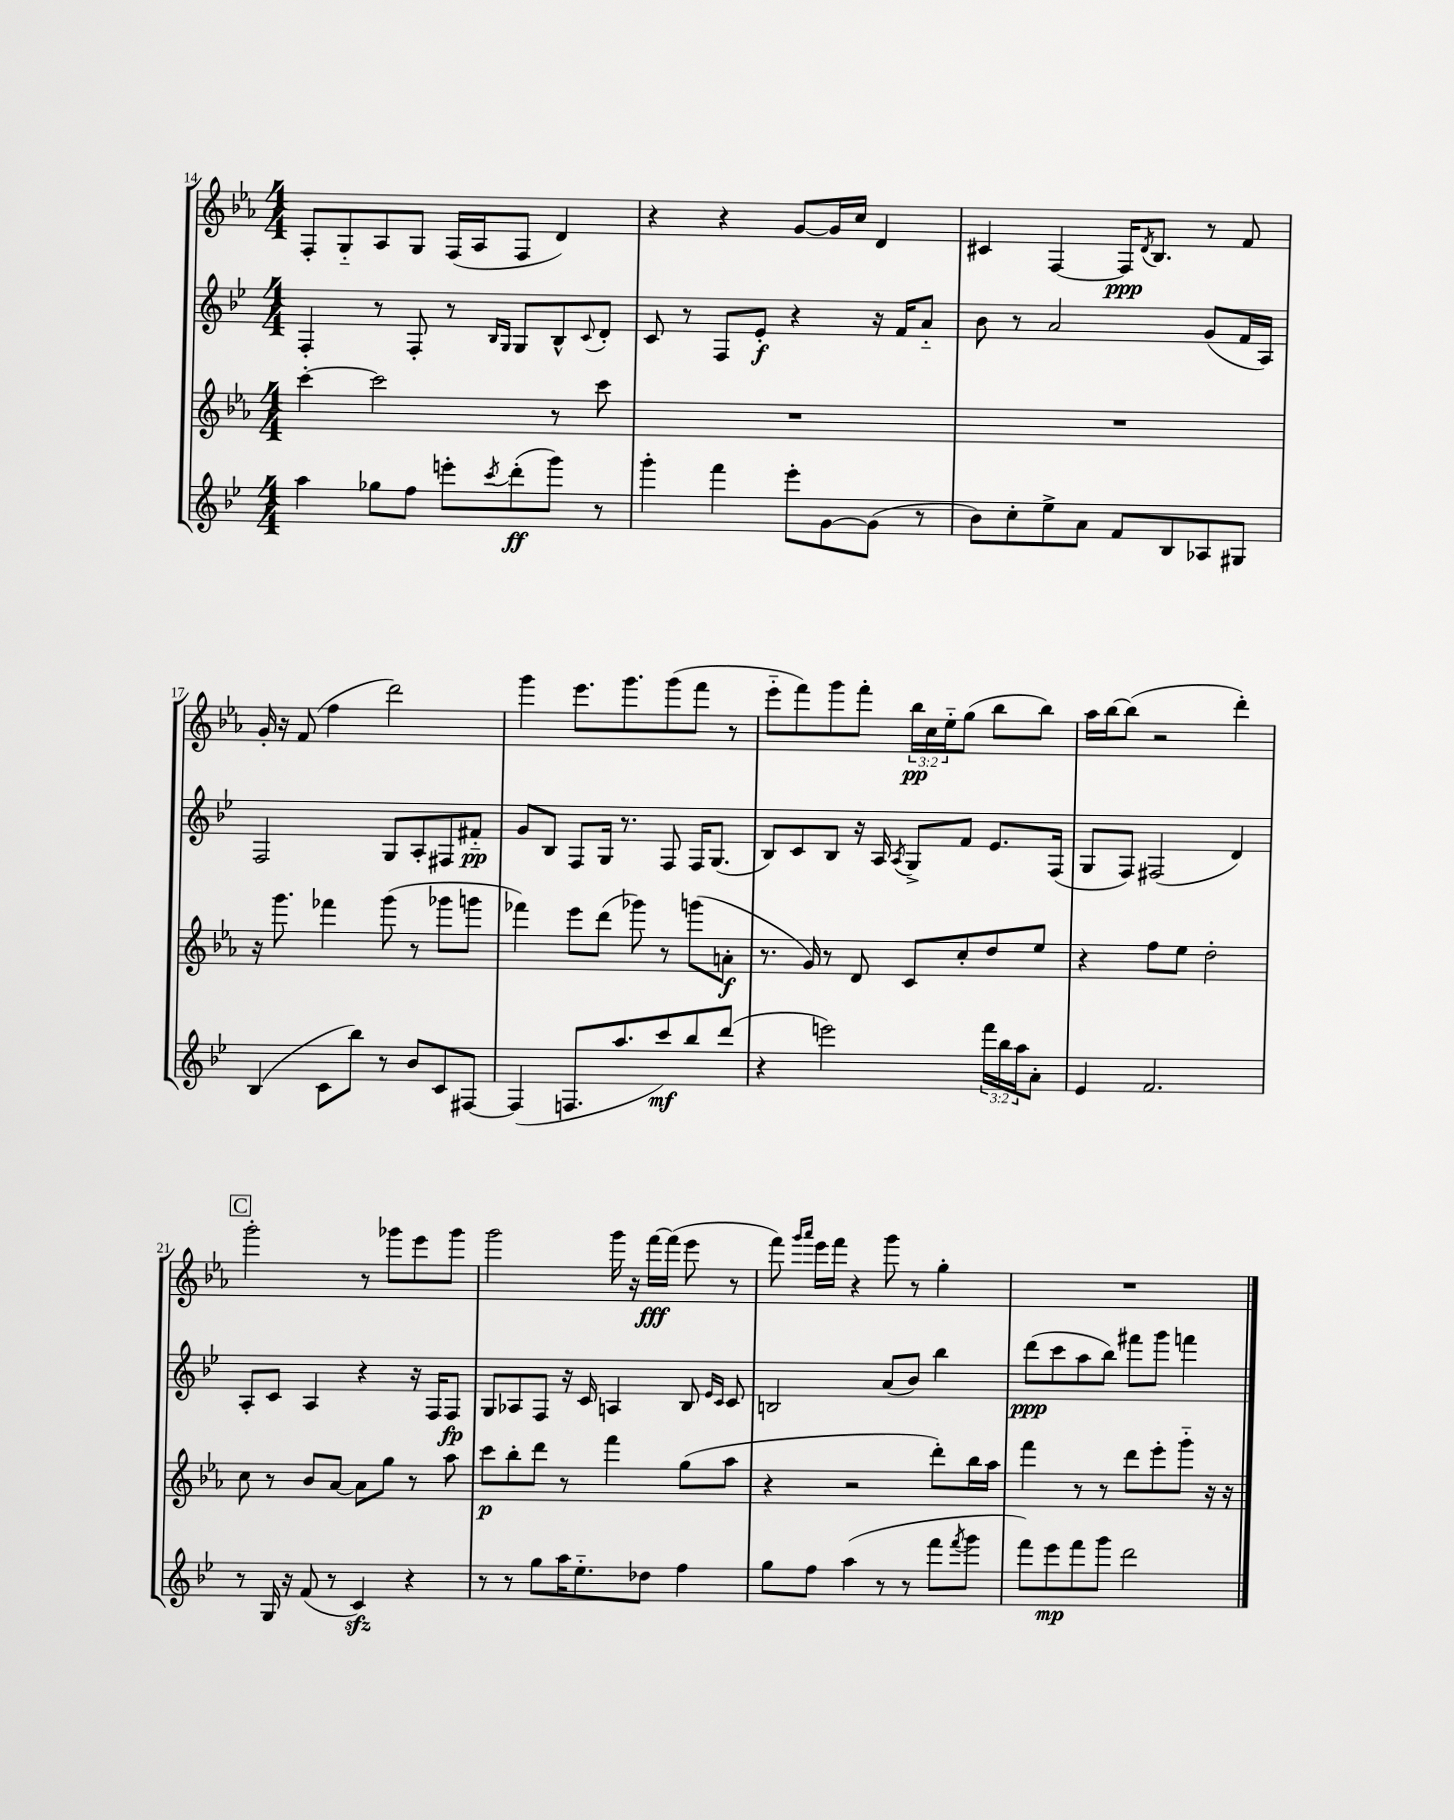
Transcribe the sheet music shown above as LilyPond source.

<<
\new StaffGroup <<
\new Staff = "s0" {
    \clef treble \key ees \major \numericTimeSignature \time 4/4 \override Staff.TupletNumber.text = #tuplet-number::calc-fraction-text
    f8-. g8-_ aes8 g8 f16( aes16 f8 d'4) |
    r4 r4 g'8~ g'16 c''16 d'4 |
    cis'4 f4~ f16\ppp \acciaccatura { d'8 } bes8. r8 f'8 |
    g'16-. r16 f'8( f''4 d'''2) |
    g'''4 ees'''8. g'''8. g'''8( f'''8 r8 |
    ees'''8-_ f'''8) g'''8 f'''8-. \tuplet 3/2 { bes''16\pp c''16 ees''16-_ } g''8( bes''8 bes''8) |
    aes''16 bes''16~ bes''8( r2 d'''4-.) |
    \mark \markup { \box "C" } g'''2-. r8 ges'''8 ees'''8 ges'''8 |
    g'''2 g'''16 r16 f'''16~\fff f'''16( ees'''8 r8 |
    f'''8) \grace { g'''16 aes'''16 } ees'''16 f'''16 r4 g'''8 r8 g''4-. |
    R1 \bar "|." |
}
\new Staff = "s1" {
    \clef treble \key bes \major \numericTimeSignature \time 4/4
    f4-. r8 f8-. r8 \grace { bes16 g16 } g8 bes8-^ \appoggiatura { c'8 } d'8-. |
    c'8 r8 f8 ees'8-.\f r4 r16 f'16 a'8-_ |
    bes'8 r8 a'2 g'8( f'16 a16) |
    f2 g8 a8-. fis8 fis'8-_\pp |
    g'8 bes8 f8 g16 r8. f8 f16 g8.( |
    bes8) c'8 bes8 r16 a16 \acciaccatura { a8 } g8-> f'8 ees'8. f16( |
    g8 f8) fis2( d'4) |
    \mark \markup { \box "C" } a8-. c'8 a4 r4 r16 f16 f8\fp |
    g8 aes8 f8 r16 c'16 a4 bes8 \grace { ees'16 c'16 } c'8 |
    b2 a'8( bes'8) bes''4 |
    d'''8\ppp( c'''8 a''8 bes''8) fis'''8 g'''8 f'''4 \bar "|." |
}
\new Staff = "s2" {
    \clef treble \key ees \major \numericTimeSignature \time 4/4
    c'''4~-. c'''2 r8 c'''8 |
    R1 |
    R1 |
    r16 g'''8. fes'''4 g'''8( r8 ges'''8 g'''8 |
    fes'''4) ees'''8 d'''8( ges'''8) r8 g'''8( a'8-.\f |
    r8. g'16) r8 d'8 c'8 c''8-. d''8 ees''8 |
    r4 f''8 ees''8 d''2-. |
    \mark \markup { \box "C" } c''8 r8 bes'8 aes'8~ aes'8 g''8 r8 aes''8 |
    c'''8\p bes''8-. d'''8 r8 f'''4 g''8( aes''8 |
    r4 r2 d'''8-.) bes''16 aes''16 |
    f'''4 r8 r8 d'''8 ees'''8-. g'''8-_ r16 r16 \bar "|." |
}
\new Staff = "s3" {
    \clef treble \key bes \major \numericTimeSignature \time 4/4 \override Staff.TupletNumber.text = #tuplet-number::calc-fraction-text
    a''4 ges''8 f''8 e'''8-. \acciaccatura { c'''8 } d'''8-.\ff( g'''8) r8 |
    g'''4-. f'''4 ees'''8-. g'8~ g'8( r8 |
    bes'8) c''8-. ees''8-> a'8 f'8 bes8 aes8 gis8 |
    bes4( c'8 bes''8) r8 bes'8 c'8 fis8~ |
    fis4( f8. a''8. c'''8\mf) bes''8 d'''8( |
    r4 e'''2) \tuplet 3/2 { f'''16 bes''16 a''16 } a'8-. |
    ees'4 f'2. |
    \mark \markup { \box "C" } r8 g16 r16 f'8( r8 c'4\sfz) r4 |
    r8 r8 g''8 a''16 ees''8.-_ des''8 f''4 |
    g''8 f''8 a''4( r8 r8 f'''8 \acciaccatura { f'''8 } g'''8 |
    f'''8) ees'''8\mp f'''8 g'''8 d'''2 \bar "|." |
}
>>
>>
\layout { \context { \Score currentBarNumber = #14 } }
